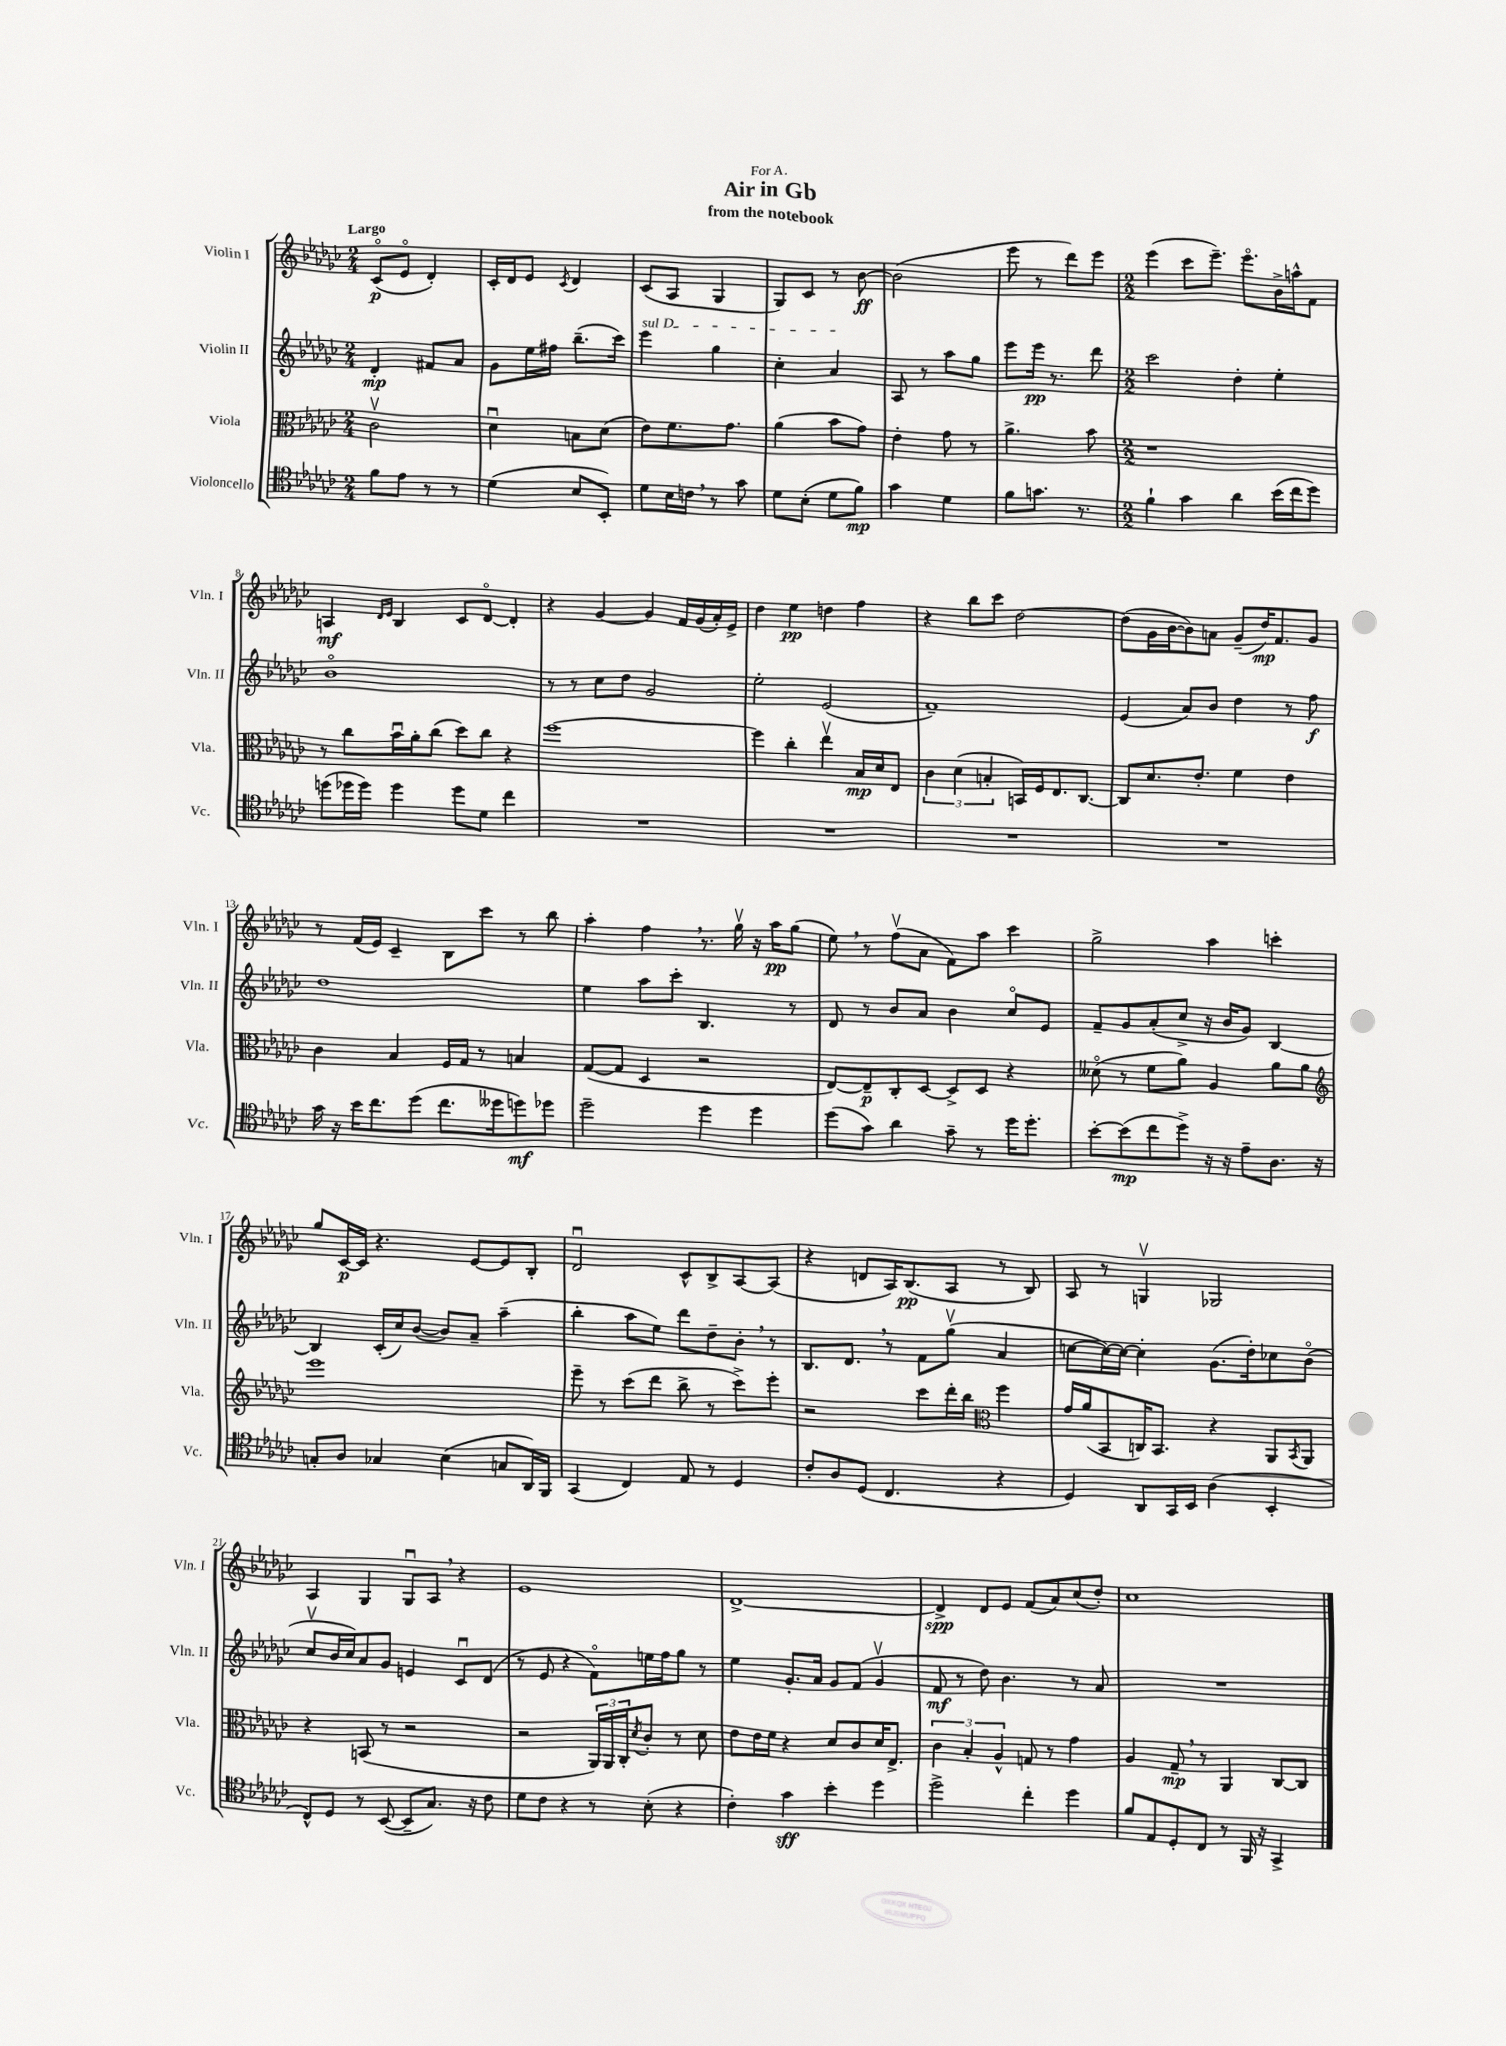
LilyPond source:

\header { title = "Air in Gb" subtitle = "from the notebook" dedication = "For A." }
<<
\new StaffGroup <<
\new Staff = "s0" \with { instrumentName = "Violin I" shortInstrumentName = "Vln. I" } {
    \clef treble \key ges \major \numericTimeSignature \time 2/4 \tempo "Largo"
    ces'8\flageolet\p( ees'8\flageolet des'4-.) |
    ces'16-. des'16 ees'8 \acciaccatura { ces'8 } des'4 |
    ces'8( aes8 ges4 |
    ges8) ces'8 r8 bes'8~\ff |
    bes'2( |
    ees'''8 r8 des'''8) ees'''8 |
    \numericTimeSignature \time 2/2 ees'''4( ces'''8 ees'''8.--) ees'''8.\flageolet bes'16-> a''16-^ f'8 |
    a4\mf \grace { des'16 ees'16 } bes4 ces'8 des'8~\flageolet des'4-. |
    r4 ges'4~ ges'4 f'16 ges'16( aes'16-.) ees'16-> |
    des''4 ees''4\pp d''4 f''4 |
    r4 bes''8 ces'''8 des''2~ |
    des''8( ges'16 bes'16~ bes'8) a'8 ges'8--( des''16\mp) f'8. ges'8 |
    r8 f'16( ees'16) ces'4-- bes8 ces'''8 r8 bes''8 |
    aes''4-. f''4 \breathe r8. ges''16\upbow r16 aes''16\pp ges''8( |
    ees''8) \breathe r8 f''8\upbow( aes'8 f'8) aes''8 ces'''4 |
    ges''2-> aes''4 c'''4-. |
    ges''8 ces'16~\p ces'16 r4. ees'8~ ees'8 bes8-. |
    des'2\downbow ces'8-^ bes8-> aes8~ aes8( |
    r4 d'8 aes16) bes8.\pp( aes8 r8 bes8) |
    aes8 r8 g4\upbow ges2 |
    aes4 ges4 ges8\downbow aes8 \breathe r4 |
    ees'1 |
    des'1~-> |
    des'4->\spp des'8 ees'8 f'8( aes'8) ces''8( des''8-.) |
    ces''1 \bar "|." |
}
\new Staff = "s1" \with { instrumentName = "Violin II" shortInstrumentName = "Vln. II" } {
    \clef treble \key ges \major \numericTimeSignature \time 2/4
    des'4-.\mp fis'8 aes'8 |
    ges'8 ees''16 fis''16 bes''8.--( ces'''16) |
    \once \override TextSpanner.bound-details.left.text = \markup { \italic "sul D" } ees'''4\startTextSpan ges''4 |
    ces''4-. aes'4\stopTextSpan |
    aes8 r8 aes''8 ges''8 |
    ees'''8 ees'''16\pp r8. des'''8 |
    \numericTimeSignature \time 2/2 ces'''2 des''4-. ees''4-. |
    bes'1\flageolet |
    r8 r8 ces''8 des''8 ges'2 |
    ees''2-. ees'2( |
    f'1--) |
    ees'4( aes'8) bes'8 des''4 r8 f''8\f |
    des''1 |
    ees''4 aes''8 ces'''8-. bes4. r8 |
    des'8 r8 bes'8 aes'8 bes'4 ces''8\flageolet ees'8 |
    f'8-- ges'8 aes'8-.( ces''8-> r16 bes'16 ges'8) bes4~ |
    bes4 ces'16-.( ces''16) bes'8~( bes'8) aes'8-- aes''4--( |
    bes''4-. aes''8 ees''8) des'''8 des''8-- bes'8-. \breathe r8 |
    bes8. des'8. \breathe r8 f'8 ges''8\upbow( aes'4 |
    c''8~ c''16~) c''16~ c''4-. ges'8.( des''16-.) ces''8 bes'8\flageolet( |
    ces''8\upbow bes'16 ces''16) aes'8 ges'8 e'4 ces'8\downbow des'8( |
    r8 ees'8 r4 f'8\flageolet) e''16 f''16 ges''8 r8 |
    ees''4 ges'8.-. aes'16 ges'8 f'8( ges'4\upbow |
    f'8\mf r8 des''8) bes'4. r8 aes'8 |
    R1 \bar "|." |
}
\new Staff = "s2" \with { instrumentName = "Viola" shortInstrumentName = "Vla." } {
    \clef alto \key ges \major \numericTimeSignature \time 2/4
    ces'2\upbow |
    des'4\downbow b8 des'8( |
    ees'8) f'8. ges'8. |
    aes'4( bes'8 ges'8) |
    ees'4-. ges'8 r8 |
    aes'4.-> bes'8 |
    \numericTimeSignature \time 2/2 r1 |
    r8 ces''8 bes'16\downbow aes'16-. ces''8( des''8) ces''8 r4 |
    f''1~ |
    f''4 ces''4-. ees''4\upbow bes16\mp des'16 ees8 |
    \tuplet 3/2 { ces'4 des'4( b4-. } b,16) f16 ees8. ces8.~ |
    ces8 des'8. ees'8.-. f'4 ees'4 |
    ces'4 bes4 f16 ges16 r8 b4 |
    ges8~( ges8 des4 r2 |
    ees8~) ees8--\p ces8-. des8~ des8-> des8 r4 |
    deses'8\flageolet( r8 f'8 aes'8) aes4 aes'8 aes'8 |
    \clef treble ees'''1 |
    ees'''8-- r8 ces'''8( des'''8 bes''8-> r8 ces'''8->) ees'''8-. |
    r2 ces'''8 des'''16-. bes''16 \clef alto f''4 |
    ges'16 aes'16( bes,8 c16) bes,8. r4 aes,8 \acciaccatura { bes,8 } aes,8 |
    r4 b,8( r8 r2 |
    r2 \tuplet 3/2 { aes,16) aes,16 ces16-. } \acciaccatura { des'8 } ces'8-. r8 des'8 |
    ees'8 ees'16 f'16 r4 des'8 ces'8 des'16 ees8.-> |
    \tuplet 3/2 { ces'4 bes4-. aes4-^ } g8 r8 ges'4 |
    aes4 ges8--\mp \breathe r8 aes,4 ces8~ ces8 \bar "|." |
}
\new Staff = "s3" \with { instrumentName = "Violoncello" shortInstrumentName = "Vc." } {
    \clef tenor \key ges \major \numericTimeSignature \time 2/4
    f'8 ees'8 r8 r8 |
    des'4( bes8 bes,8-.) |
    des'8 bes16 c'16 \breathe r8 ges'8 |
    des'8 bes8-.( des'8 f'8\mp) |
    ges'4 des'4 |
    f'8 g'8. r8. |
    \numericTimeSignature \time 2/2 f'4-! ges'4 aes'4 bes'16( ces''16 des''8) |
    d''8( des''16 des''16) des''4 des''8 des'8 ces''4 |
    R1 |
    R1 |
    R1 |
    R1 |
    ges'16 r16 bes'16 ces''8. des''8( ces''8. deses''16 d''8\mf) des''8 |
    des''2-- des''4 des''4 |
    des''8( ges'8) aes'4 ges'8-- r8 des''16 des''8.-. |
    bes'8~-. bes'8\mp( ces''8 des''8->) r16 r16 ees'8-- aes8. r16 |
    g8-. aes8 ges4 bes4( g8 aes,16) f,16 |
    ges,4( ces4) ees8 r8 des4 |
    ces'8-. aes8 des8( ces4. r4 |
    des4) aes,8 ges,16 bes,16 aes4( bes,4-. |
    ces8-^) des8 r8 bes,8~( bes,8-- ges8.) r16 ces'8 |
    des'8 ces'8 r4 r8 bes8-.( r4 |
    ces'4-.) ges'4\sff bes'4-. des''4 |
    des''2-> ces''4-. des''4 |
    f'8 ees8 des8-. ces8 r8 f,16 r16 ges,4-> \bar "|." |
}
>>
>>
